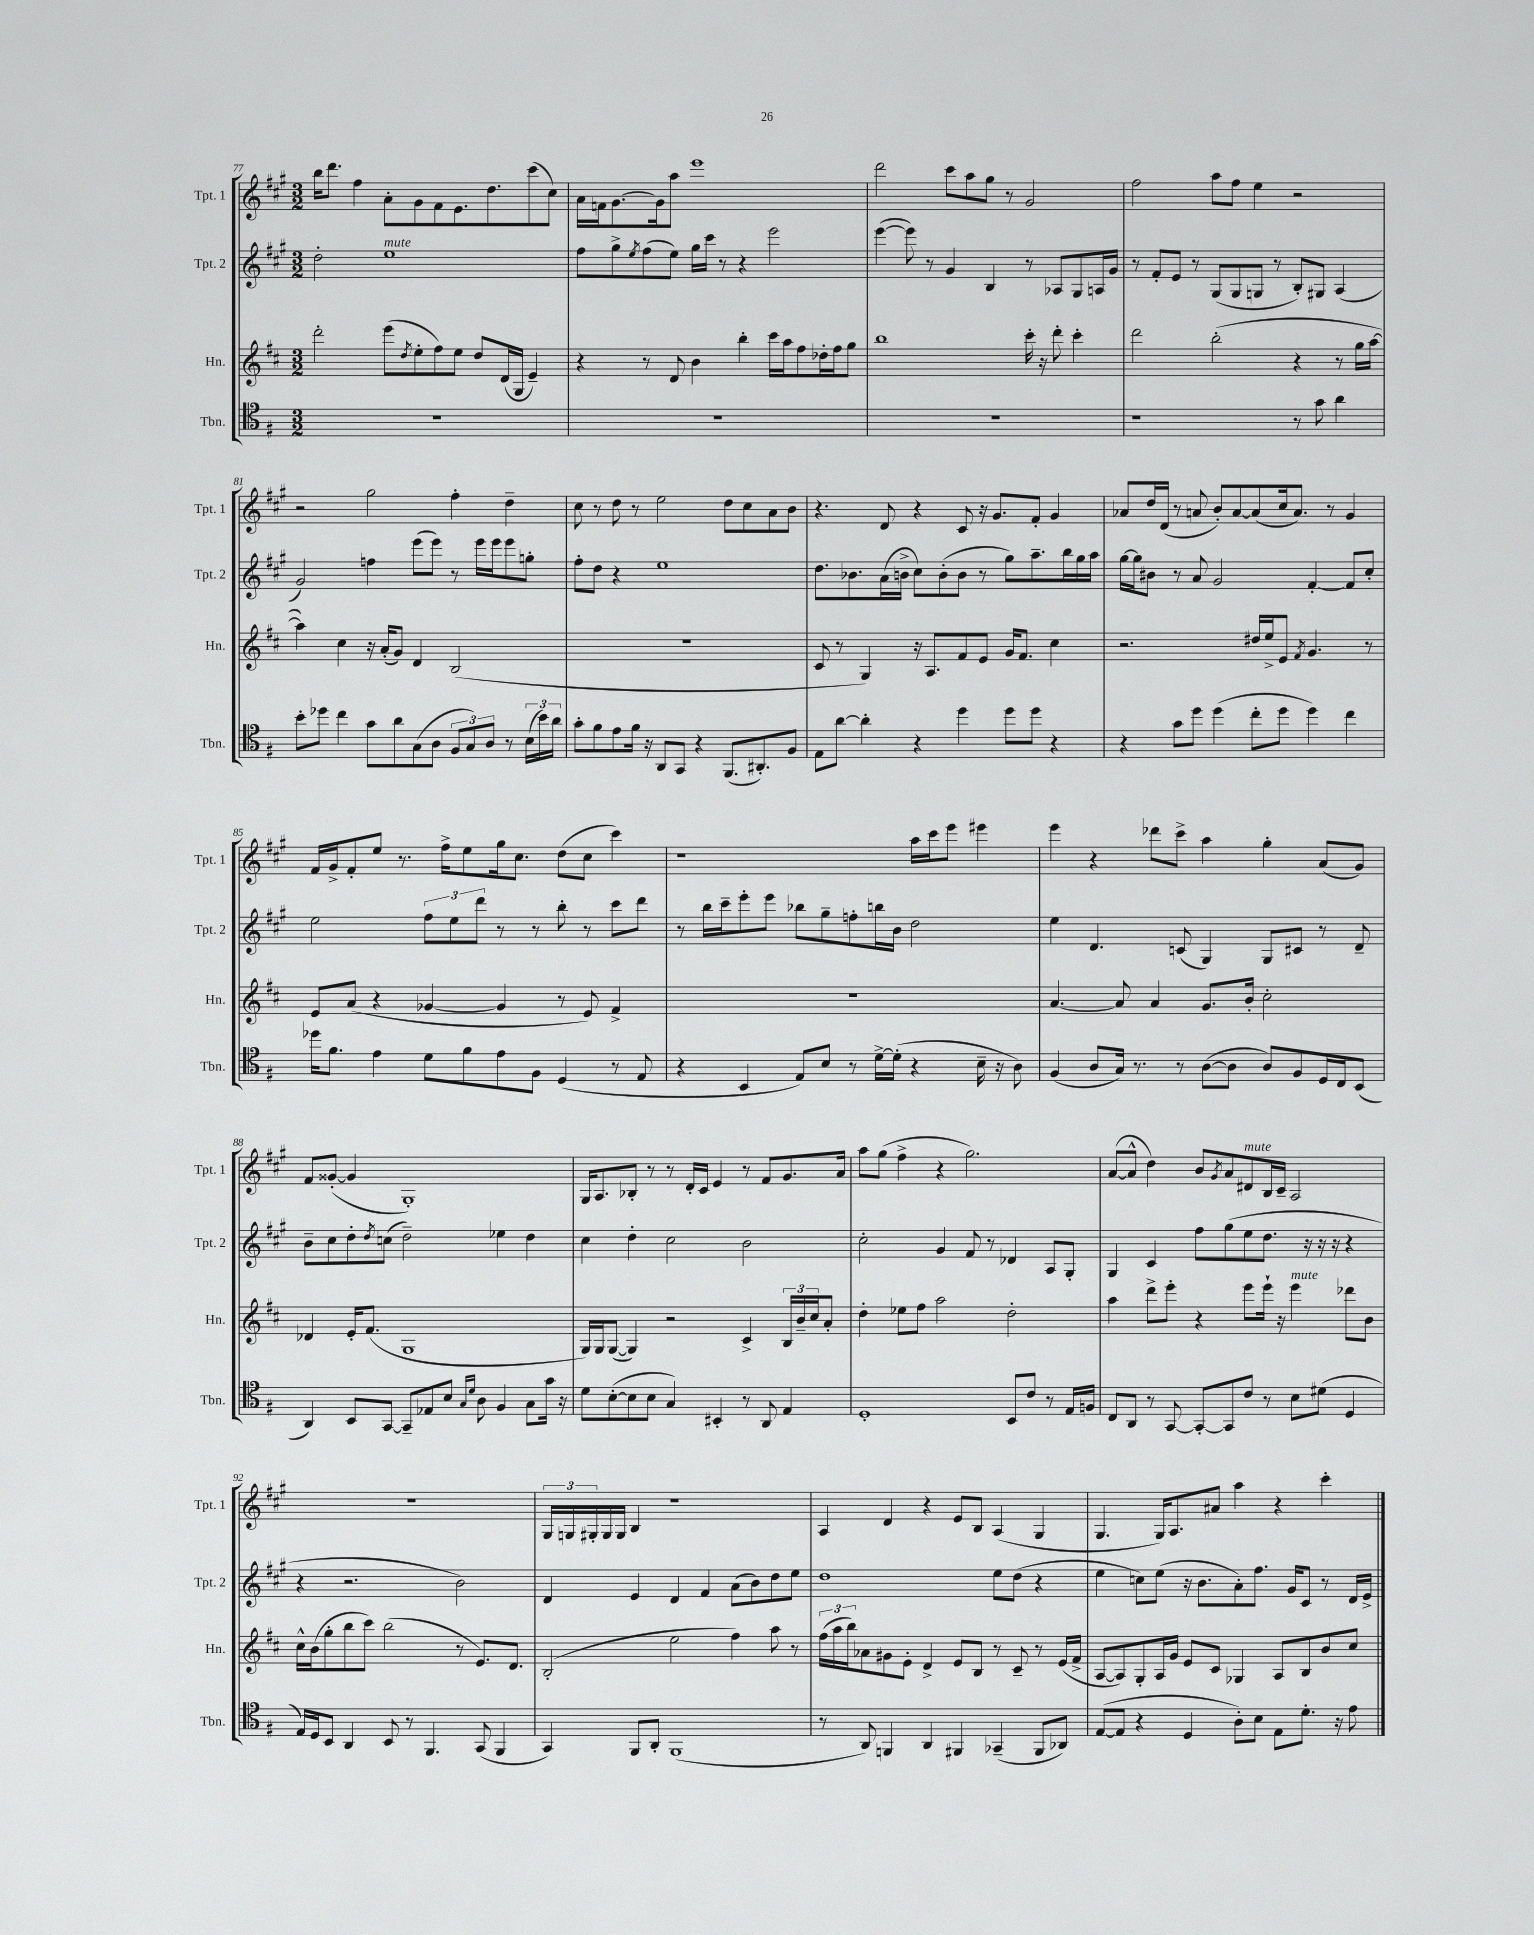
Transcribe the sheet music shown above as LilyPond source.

<<
\new StaffGroup <<
\new Staff = "s0" \with { instrumentName = "Tpt. 1" shortInstrumentName = "Tpt. 1" } {
    \clef treble \key a \major \numericTimeSignature \time 3/2
    b''16 d'''8. fis''4 a'8-. gis'8 fis'8 e'8. d''8. cis'''8( cis''8) |
    a'16 f'16 gis'8.~ gis'16 a''8 e'''1 |
    d'''2 cis'''8 a''8 gis''8 r8 gis'2 |
    fis''2 a''8 fis''8 e''4 r2 |
    r2 gis''2 fis''4-. d''4-- |
    cis''8 r8 d''8 r8 e''2 d''8 cis''8 a'8 b'8 |
    r4. d'8 r4 cis'8 r16 gis'8. fis'8-. gis'4 |
    aes'8 d''16 d'16( r8 a'8 b'8-.) a'8~ a'8( cis''16 a'8.) r8 gis'4 |
    fis'16 gis'16-> fis'8-. e''8 r8. fis''16-> e''8 gis''16 cis''8. d''8( cis''8 cis'''4) |
    r1 a''16 cis'''16 e'''8 eis'''4 |
    e'''4 r4 des'''8 cis'''8-> a''4 gis''4-. a'8( gis'8) |
    fis'8 gisis'8~-.( gisis'4 gis1-.) |
    gis16 a8. bes8-. r8 r8 d'16-. cis'16 e'4 r8 fis'8 gis'8. a'16 |
    a''8 gis''8( fis''4-> r4 gis''2.) |
    a'8~( a'8-^ d''4) b'8 \acciaccatura { gis'8 } a'8 dis'8^\markup { \italic "mute" } b16 cis'16-- a2 |
    R1. |
    \tuplet 3/2 { gis16 g16 gis16-. } gis16 gis16 b4 r1 |
    a4 d'4 r4 e'8 b8 a4( gis4 |
    gis4. gis16) a8. ais'8 a''4 r4 cis'''4-. \bar "|." |
}
\new Staff = "s1" \with { instrumentName = "Tpt. 2" shortInstrumentName = "Tpt. 2" } {
    \clef treble \key a \major \numericTimeSignature \time 3/2
    d''2-. e''1^\markup { \italic "mute" } |
    fis''8 gis''8-> \acciaccatura { e''8 } fis''8( e''8) gis''16 cis'''16 r8 r4 e'''2 |
    e'''4~( e'''8) r8 gis'4 b4 r8 aes8 gis8 a16 gis'16 |
    r8 fis'8-. e'8 r8 gis8( gis8 g8 r8 b8-.) gis8 a4( |
    gis'2) f''4 e'''8( e'''8) r8 e'''16 e'''16 e'''8 g''8-. |
    fis''8-. d''8 r4 e''1 |
    d''8. bes'8. a'16( b'16-> cis''8) b'8-.( b'8 r8 gis''8) a''8.-- b''16 gis''16 a''16 |
    gis''16~ gis''16 bis'8 r8 a'8 gis'2 fis'4~-. fis'8 cis''8-. |
    e''2 \tuplet 3/2 { fis''8 e''8 d'''8 } r8 r8 b''8-. r8 cis'''8 d'''8 |
    r8 b''16 cis'''16-- e'''8-. e'''8 bes''8 gis''8-- f''8-. b''16 b'16 d''2 |
    e''4 d'4. c'8( gis4) gis8 cis'8 r8 d'8-- |
    b'8-- cis''8 d''8-. \acciaccatura { d''8 } c''8( d''2--) ees''4 d''4 |
    cis''4 d''4-. cis''2 b'2 |
    cis''2-. gis'4 fis'8 r8 des'4 a8 gis8-. |
    gis4 cis'4 fis''8 gis''8( e''8 d''8. r16 r16 r16 r4 |
    r4 r2. b'2) |
    d'4 e'4 d'4 fis'4 a'8( b'8) d''8 e''8 |
    d''1 e''8 d''8( r4 |
    e''4 c''8) e''8( r16 b'8. a'8-.) fis''8. gis'16 cis'8 r8 d'16 e'16-> \bar "|." |
}
\new Staff = "s2" \with { instrumentName = "Hn." shortInstrumentName = "Hn." } {
    \clef treble \key d \major \numericTimeSignature \time 3/2
    d'''2-. e'''8( \acciaccatura { d''8 } e''8-. fis''8) e''8 d''8 d'16( g16 e'4--) |
    r4 r8 d'8 b'4 b''4-. cis'''16 a''16 fis''8 des''16-. fis''16 g''8 |
    b''1 cis'''16-. r16 d'''8-. cis'''4-. |
    d'''2 b''2-.( r4 r8 g''16 a''16~ |
    a''4) cis''4 r16 a'16-.( g'8) d'4 b2( |
    R1. |
    cis'8 r8 g4) r16 a8. fis'8 e'8 g'16 fis'8. cis''4 |
    r2. dis''16 e''16-> e'8 \acciaccatura { fis'8 } g'4. r8 |
    e'8 a'8( r4 ges'4~ ges'4 r8 e'8) fis'4-> |
    R1. |
    a'4.~ a'8 a'4 g'8. b'16-. cis''2-. |
    des'4 e'16-. fis'8.( g1 |
    g16) g16 g8~( g4) r2 cis'4-> \tuplet 3/2 { b16 b'16-- cis''16 } a'8-. |
    d''4-. ees''8 fis''8 a''2 d''2-. |
    a''4 d'''8-> e'''8-. r4 e'''8 e'''16-! r16 e'''4^\markup { \italic "mute" } des'''8 b'8 |
    cis''16-^ b'16( g''8-. b''8 cis'''8) b''2( r8 e'8.) d'8. |
    b2-.( e''2 fis''4) a''8 r8 |
    \tuplet 3/2 { fis''16( a''16 b''16) } aes'8 gis'8 e'8-. d'4-> e'8 b8 r8 cis'8-- r8 e'16( fis'16-> |
    a8~ a8) g8-. a16 g'16 e'8 cis'8 ges4 a8 b8 b'8 cis''8 \bar "|." |
}
\new Staff = "s3" \with { instrumentName = "Tbn." shortInstrumentName = "Tbn." } {
    \clef tenor \key g \major \numericTimeSignature \time 3/2
    R1. |
    R1. |
    R1. |
    r1 r8 g'8 a'4 |
    b'8-. des''8 c''4 g'8 a'8 g8( a8 \tuplet 3/2 { fis8 g8) a8 } r8 \tuplet 3/2 { b16( b'16) a'16 } |
    g'8-. fis'8 e'8 fis'16 r16 a,8 g,8 r4 fis,8.( ais,8.-.) fis8 |
    e8 a'8~ a'4-. r4 d''4 d''8 d''8 r4 |
    r4 g'8 d''8 d''4( c''8-. d''8 d''4) c''4 |
    des''16 fis'8. e'4 d'8 fis'8 e'8 fis8 d4( r8 e8 |
    r4 b,4 e8) b8 r8 d'16~-> d'16-.( r4 b16-- r16 a8) |
    fis4( a8 g16) r8. r8 a8~( a8 a8) fis8 d16 c16 b,8( |
    a,4) b,8 g,8~ g,8-- ees8 b8 \grace { g16 d'16 } a8 fis4 g8 g'16 r16 |
    d'8 b8~-.( b8 b8 g4) bis,4-. r8 a,8 e4 |
    d1-. b,8 c'8 r8 e16 f16 |
    c8 a,8 r8 g,8~ g,8~-. g,8 c'8 r8 b8 dis'8( d4 |
    e16) d16 b,8 a,4 b,8 r8 fis,4. g,8( fis,4 |
    g,4) fis,8 a,8-. fis,1( |
    r8 a,8) f,4 a,4 fis,4 ges,4--( fis,8 aes,8) |
    e8~( e8 r4 d4 a8-.) b8 e8 d'8.-. r16 e'8 \bar "|." |
}
>>
>>
\layout { \context { \Score currentBarNumber = #77 } }
